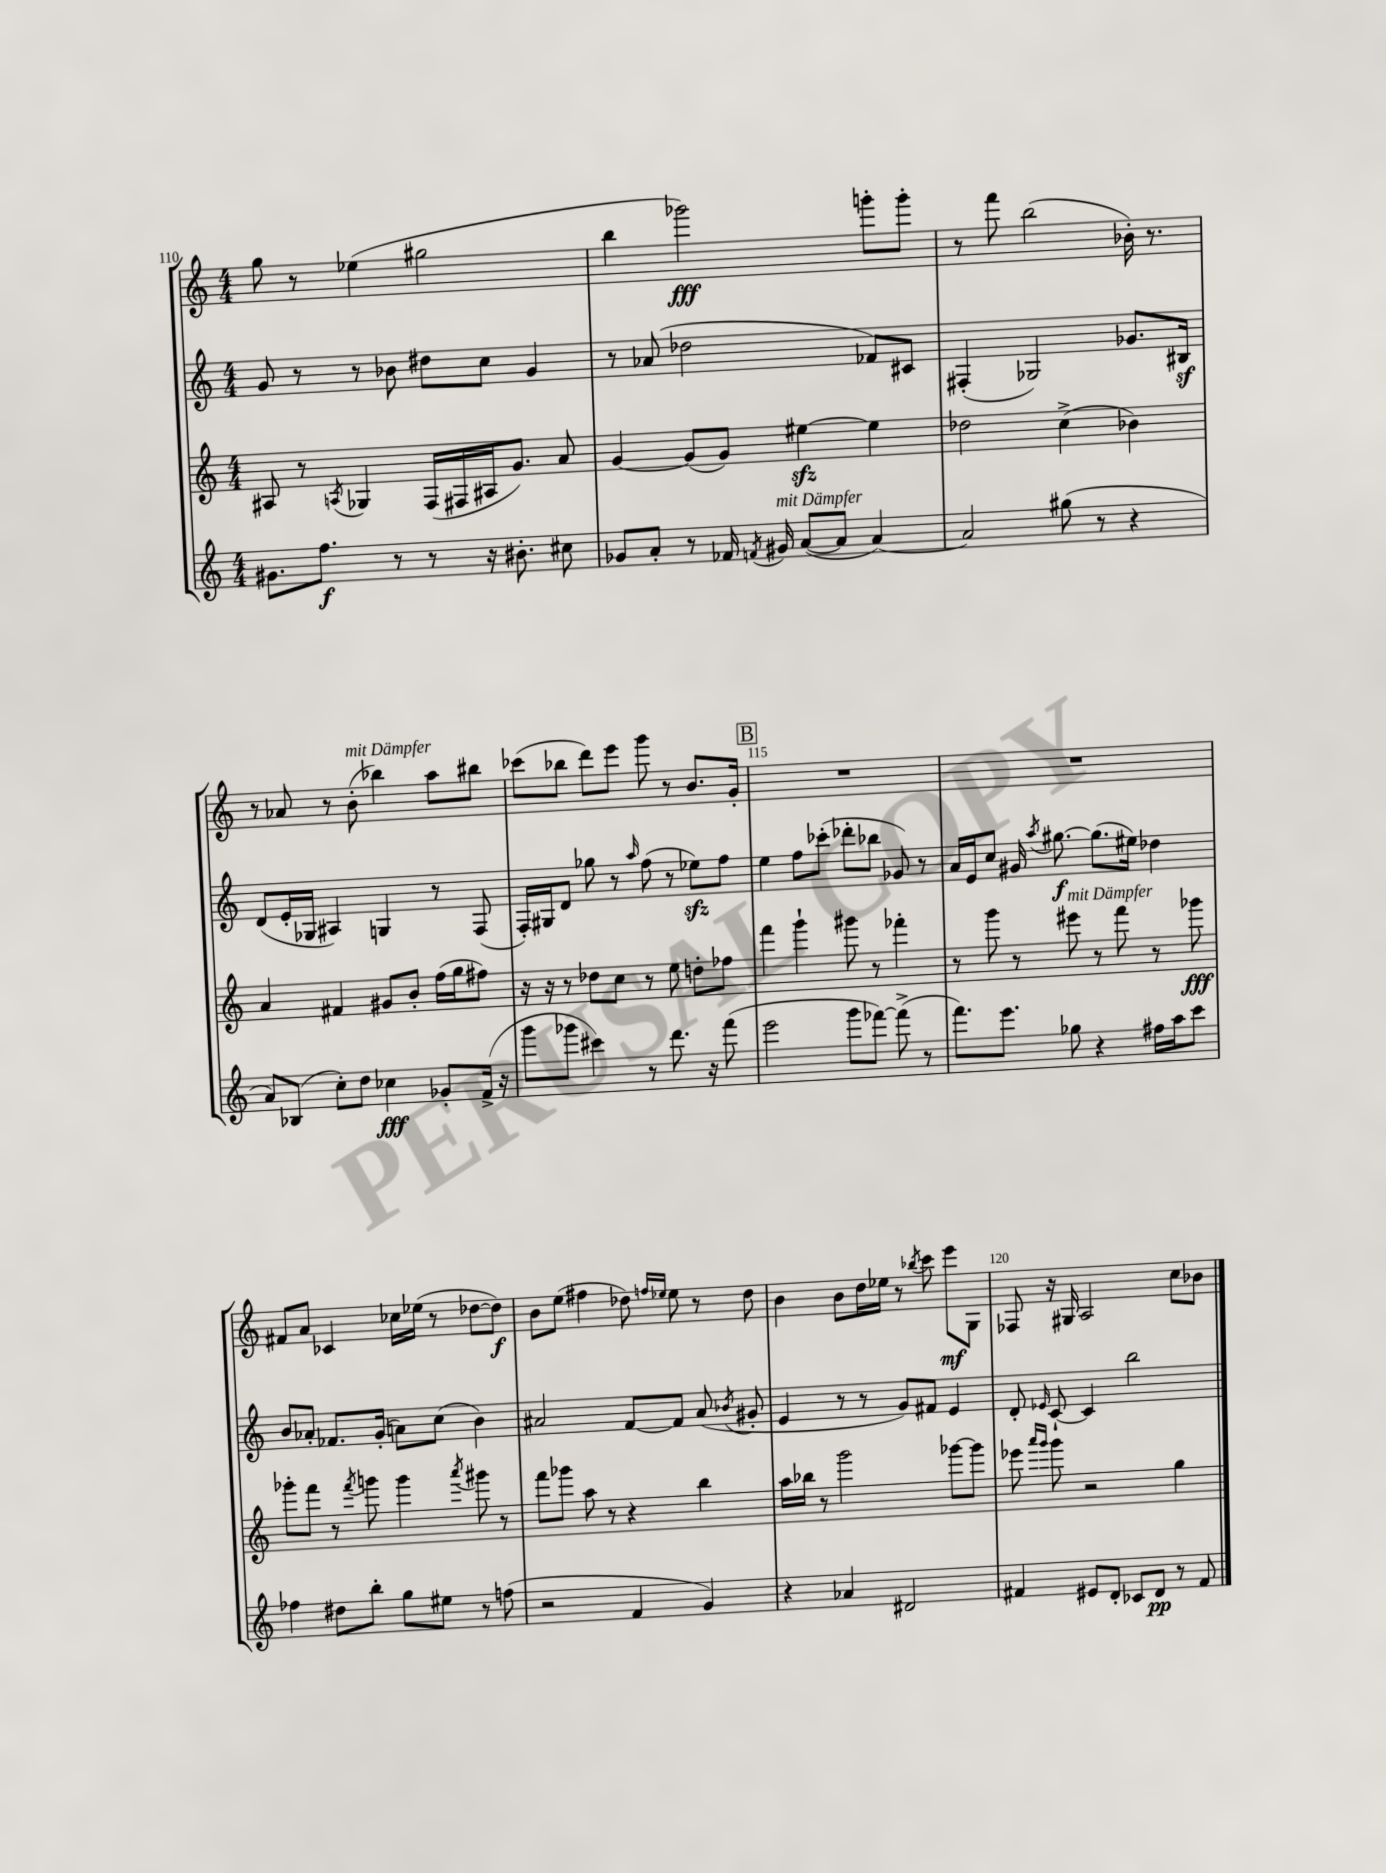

**kern	**kern	**kern	**kern
*staff4	*staff3	*staff2	*staff1
*clefG2	*clefG2	*clefG2	*clefG2
*k[]	*k[]	*k[]	*k[]
*M4/4	*M4/4	*M4/4	*M4/4
8.g#\L	8A#/	8g/	8gg\
.	8r	8r	8r
8.ff\J	.	.	.
.	8qA/	.	.
.	4G-/	8r	(4ee-\
8r	.	8b-\	.
8r	(16F/LL	8dd#\L	2gg#\
.	16F#/	.	.
16r	16A#/J	8cc\J	.
8.b#'\	8.g/J)	.	.
.	.	4g/	.
8cc#\	8a/	.	.
=	=	=	=
8g-/L	[4g/	8r	4bb\
8a'/J	.	(8a-/	.
8r	(8g/]L	2dd-\	2ggg-\)
16f-/	8g/J)	.	.
8qf/	.	.	.
16g#/	.	.	.
([8a/L	[4ee#\	.	.
8a/]J	.	.	.
[4a/)	4ee#\]	8f-/L)	8ggg'\L
.	.	8c#/J	8ggg'\J
=	=	=	=
2a/]	2dd-\	(4F#'/	8r
.	.	.	8fff\
.	.	2G-/)	(2bb\
(8gg#\	(4cc^\	.	.
8r	.	.	.
4r	4b-\)	8.g-/L	16b-'\)
.	.	.	8.r
.	.	16B#/Jk	.
=	=	=	=
8a/L)	4a/	(8d/L	8r
(8B-/J	.	16e'/L	8a-/
.	.	16G-/JJ	.
8cc'\L)	4f#/	4A#/)	8r
8dd\J	.	.	(8b'\
4cc-\	8g#/L	4G/	4bb-\)
.	8b'/J	.	.
8g-'/L	(16ff\LL	8r	8aa\L
.	16gg\J	.	.
(16f^/Jk	8ff#\J)	(8F/	8bb#\J
16r	.	.	.
=	=	=	=
8ggg\L	16r	16F'/LL)	(8ccc-\L
.	16r	16G#/J	.
8ggg-\J	8r	8d/J	8bb-\J
4ccc#\)	8dd-\L	8gg-\	8ddd\L)
.	8cc\J	8r	8eee\J
.	.	16qqaa/	.
8r	8r	(8ff\	8ggg\
8.ddd\	8ee\	8r	8r
.	8dd'\L	8ee-\L)	8.b/L
16r	.	.	.
(8fff\	8ff-\J	8ff\J	.
.	.	.	16g'/Jk
=	=	=	=
2eee\	4fff\	4ee\	1r
.	4ggg`\	8ff\L	.
.	.	(8ccc-'\J	.
8ggg\L	8ggg#\	8ddd-'\L	.
[8fff-\J)	8r	8bb-\J	.
(8fff-^\]	4fff-'\	8g-/)	.
8r	.	8r	.
=	=	=	=
8.fff\L)	8r	16a/LL	1r
.	.	16e/J	.
.	8ggg\	8cc/J	.
8.eee\J	.	.	.
.	8r	16g#/	.
.	.	8qaa/	.
.	.	[8.gg#\	.
8gg-\	8eee#\	.	.
4r	8r	(8.gg#\]L	.
.	8fff\	.	.
.	.	16ee#\Jk)	.
16ff#\LL	8r	4dd-\	.
16aa\J	.	.	.
8ccc\J	8ggg-\	.	.
=	=	=	=
4ff-\	8ggg-'\L	8b/L	8f#/L
.	8fff\J	8a-'/J	8a/J
8dd#\L	8r	8.f-/L	4c-/
.	8qfff/	.	.
8bb'\J	8ggg\	.	.
.	.	(16g'/Jk	.
8gg\L	4ggg\	8a\L)	16cc-\LL
.	.	.	(16ee-\JJ
8ee#\J	.	(8cc\J	8r
.	8qaaa/	.	.
8r	8ggg#\	4b\)	[8dd-\L
(8ff\	8r	.	8dd-\]J)
=	=	=	=
2r	8fff\L	2a#/	8b\L
.	8ggg-\J	.	(8ee\J
.	8aa\	.	4ff#\
.	8r	.	.
4f/	4r	[8f/L	8dd-\)
.	.	.	16qqff/LL
.	.	.	16qqee-/JJ
.	.	8f/]J	8ee-\
4g/)	4bb\	(8a#/	8r
.	.	8qb-/	.
.	.	8g#'/	8dd-\
=	=	=	=
4r	16aa\LL	4e/	4b\
.	16bb-\JJ	.	.
.	8r	.	.
4a-/	2ggg\	8r	8b\L
.	.	8r	16dd\L
.	.	.	16ee-\JJ
2d#/	.	8g/L)	8r
.	.	.	8qbb-/
.	.	8f#/J	8ccc\
.	[8ggg-\L	4e/	8eee\L
.	8ggg-\]J	.	8G\J
=	=	=	=
4f#/	8eee-\	8d'/	8F-/
.	16qqaaa/LL	.	.
.	16qqggg/JJ	16qqe-/	.
.	8ggg\	[8c`/	16r
.	.	.	16G#/
8e#/L	2r	4c/]	2A/
8d'/J	.	.	.
8c-/L	.	2bb\	.
8d/J	.	.	.
8r	4gg\	.	8cc\L
8f#/	.	.	8b-\J
==	==	==	==
*-	*-	*-	*-
